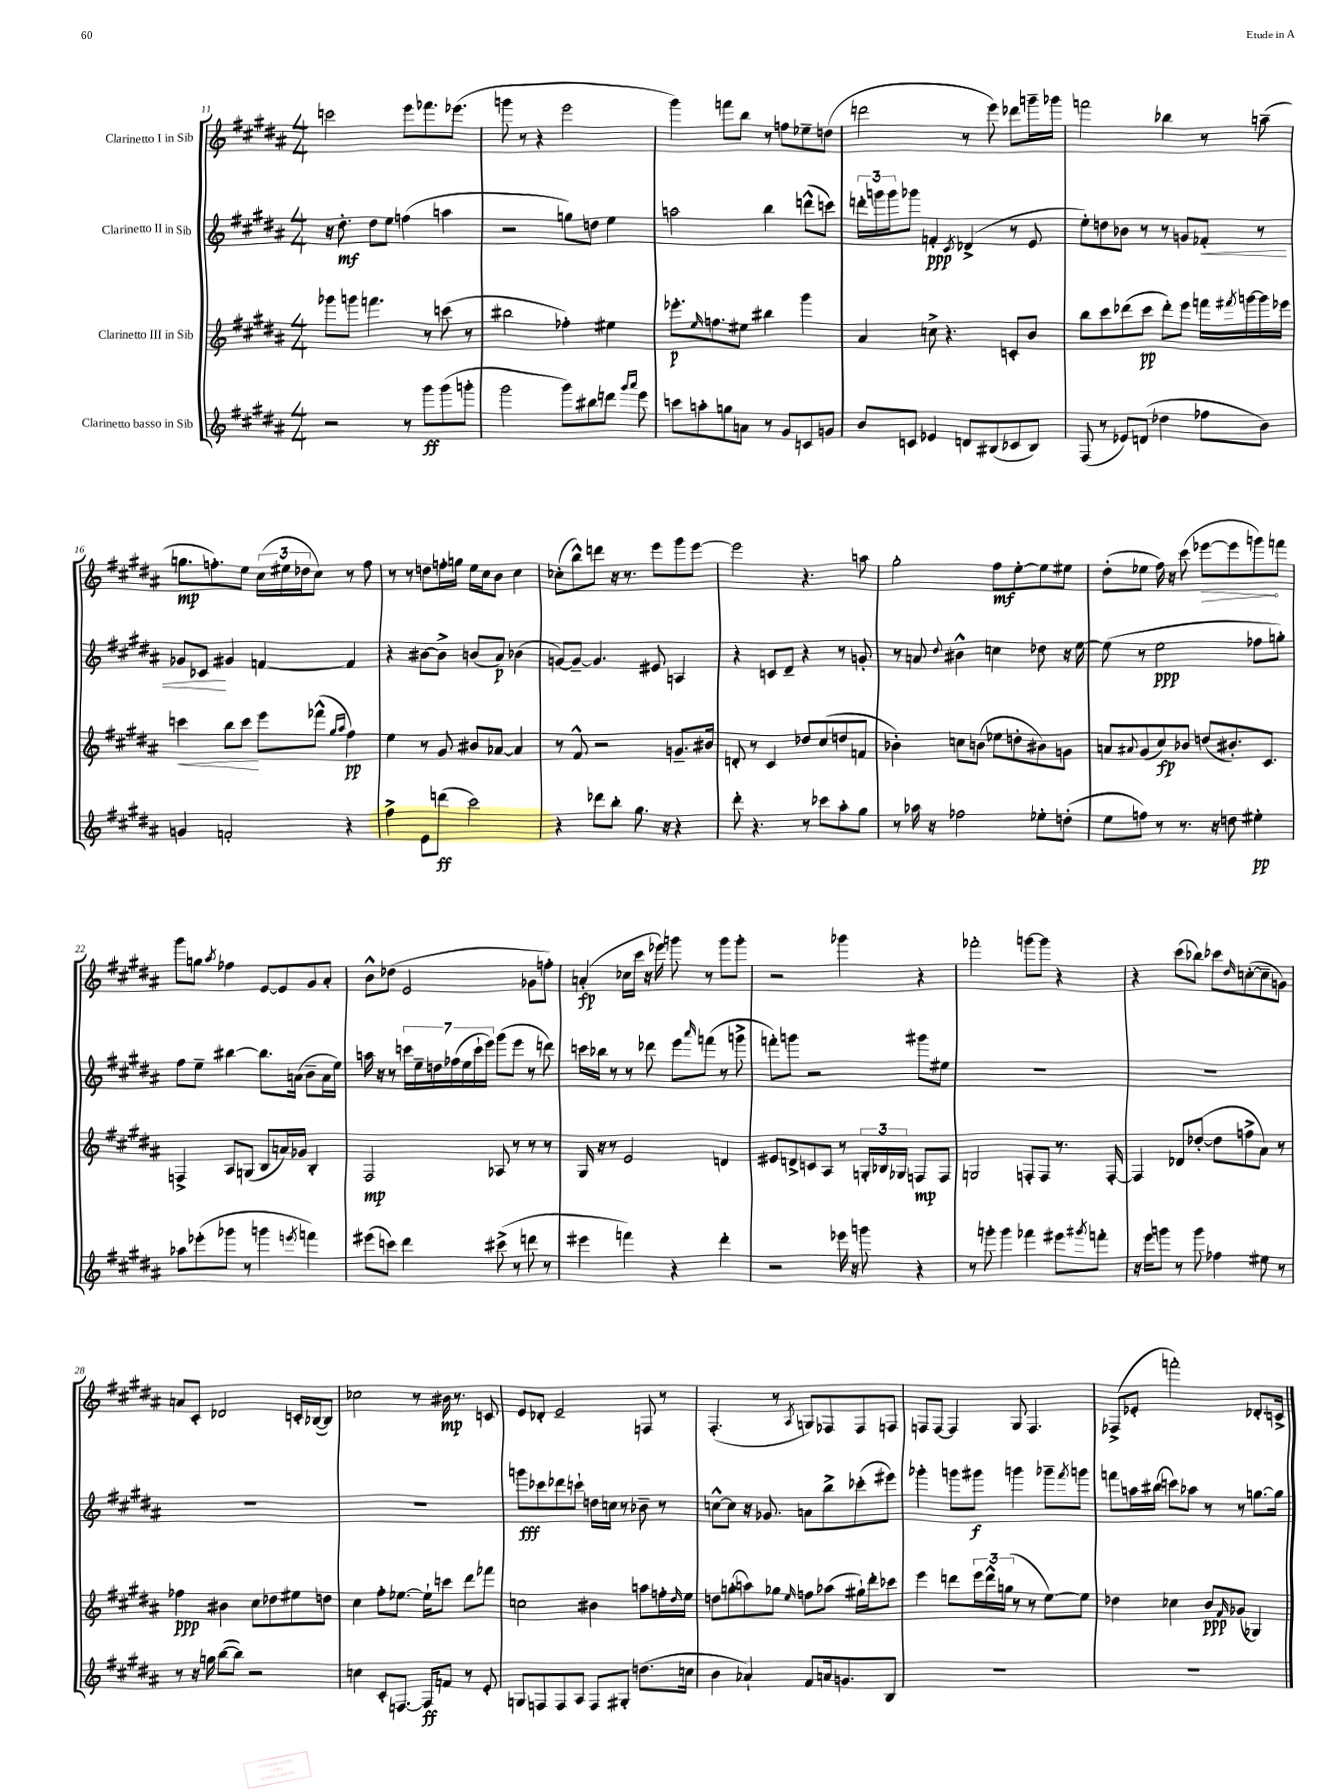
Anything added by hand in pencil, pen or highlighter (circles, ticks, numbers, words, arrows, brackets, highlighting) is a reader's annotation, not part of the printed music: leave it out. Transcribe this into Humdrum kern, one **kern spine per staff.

**kern	**dynam	**kern	**dynam	**kern	**dynam	**kern	**dynam
*part4	*part4	*part3	*part3	*part2	*part2	*part1	*part1
*staff4	*staff4	*staff3	*staff3	*staff2	*staff2	*staff1	*staff1
*I"Clarinetto basso in Sib	*	*I"Clarinetto III in Sib	*	*I"Clarinetto II in Sib	*	*I"Clarinetto I in Sib	*
*clefG2	*	*clefG2	*	*clefG2	*	*clefG2	*
*k[f#c#g#d#a#]	*	*k[f#c#g#d#a#]	*	*k[f#c#g#d#a#]	*	*k[f#c#g#d#a#]	*
*M4/4	*	*M4/4	*	*M4/4	*	*M4/4	*
=11	=11	=11	=11	=11	=11	=11	=11
2r	.	8ggg-X\L	.	16r	.	2cccn\	.
.	.	.	.	8.dd#'\	mf	.	.
.	.	8gggn\J	.	.	.	.	.
.	.	4.fffn\	.	8dd#\L	.	.	.
.	.	.	.	8ee\J	.	.	.
8r	.	.	.	(4ffn\	.	8eee\L	.
8ggg#\L	ff	8r	.	.	.	8.fff-X\	.
(8ggg#\	.	(8cccn\	.	4aan\	.	.	.
.	.	.	.	.	.	(8.eee-X\J	.
8gggn'\J	.	8r	.	.	.	.	.
=12	=12	=12	=12	=12	=12	=12	=12
2ggg#\	.	2bb#X\	.	2r	.	8gggn\	.
.	.	.	.	.	.	8r	.
.	.	.	.	.	.	4r	.
8ggg#\L)	.	4ff-X'\)	.	8ggn\L)	.	2eee\	.
8bb#X\	.	.	.	8ddn\J	.	.	.
8dddn\J	.	4ee#X\	.	4ee\	.	.	.
16qqggg#/LL	.	.	.	.	.	.	.
16qqaaa#/JJ	.	.	.	.	.	.	.
8eee\	.	.	.	.	.	.	.
=13	=13	=13	=13	=13	=13	=13	=13
8cccn\L	.	8.eee-X'\L	p	2aan\	.	4ggg#\)	.
8aan'\	.	.	.	.	.	.	.
.	.	16qqee/	.	.	.	.	.
.	.	8.ffn\	.	.	.	.	.
8ggn\	.	.	.	.	.	8fffn\L	.
8an\J	.	8ee#X\J	.	.	.	8bb\J	.
8r	.	4bb#X\	.	4bb\	.	8r	.
8g#/L	.	.	.	.	.	8ffn\L	.
8cn/	.	4ggg#\	.	(8dddn^^\L	.	8ee-X~\	.
8gn/J	.	.	.	8cccn\J)	.	(8ddn\J	.
=14	=14	=14	=14	=14	=14	=14	=14
8b/L	.	4a#/	.	24dddn'\LL	.	2dddn\	.
.	.	.	.	24gggn\	.	.	.
.	.	.	.	24ggg\J	.	.	.
8cn/J	.	.	.	8ggg-X\J	.	.	.
4e-X/	.	8ccn^\	.	4fn'/	ppp	.	.
.	.	4.r	.	.	.	.	.
.	.	.	.	8qc#/	.	.	.
8dn/L	.	.	.	(4d-X^/	.	8r	.
(8B#X/	.	.	.	.	.	8eee\)	.
8c-X/	.	8cn'/L	.	8r	.	8ddd-X\L	.
8B#/J)	.	8b/J	.	8e/	.	16gggn~\L	.
.	.	.	.	.	.	16ggg-X\JJ	.
=15	=15	=15	=15	=15	=15	=15	=15
(8F#/	.	8bb\L	.	8ee'\L)	.	2fffn\	.
8r	.	8ccc#\	.	8ddn\	.	.	.
8e-X/L)	.	(8ddd-X\	.	8b-X\J	.	.	.
(8dn/J	.	8ccc#\J	pp	8r	.	.	.
4dd-X\	.	8ddd-'\L)	.	8r	.	4bb-X\	.
.	.	8eee\J	.	8gn/L	.	.	.
!	!	!	!	!	!LO:HP:b	!	!
8ff-X\L	.	16fffn\LL	.	8f-X'/J	<	8r	.
.	.	8qfff#X/	.	.	.	.	.
.	.	[16gggn\	.	.	.	.	.
8b\J)	.	16ggg\]	.	8r	.	(8aan~\	.
.	.	16eee-X\JJ	.	.	.	.	.
!!LO:LB:g=z
=16	=16	=16	=16	=16	=16	=16	=16
!	!	!	!LO:HP:b	!	!	!	!
4gn/	.	4cccn\	<	8g-X/L	.	8.ggn\L	mp
.	.	.	.	8c-X/J	.	.	.
.	.	.	.	.	.	8.ffn'\)	.
2fn'/	.	8bb\L	.	4g#X/	[	.	.
.	.	8ccc\J	.	.	.	8ee\J	.
.	.	8eee\L	[	[4fn/	.	(24cc#\LL	.
.	.	.	.	.	.	24ee#X\	.
.	.	.	.	.	.	24dd-X\J	.
.	.	(8fff-X^^\J	.	.	.	8cc#\J)	.
.	.	16qqgg#/LL	.	.	.	.	.
.	.	16qqaa#/JJ	.	.	.	.	.
4r	.	4ff#\)	pp	4f/]	.	8r	.
.	.	.	.	.	.	8ff\	.
=17	=17	=17	=17	=17	=17	=17	=17
4ff#^\	.	4ee\	.	4r	.	8r	.
.	.	.	.	.	.	8r	.
8e\L	.	8r	.	[8b#X\L	.	8ddn\L	.
(8dddn\J	ff	8g#/	.	8b#^\J]	.	16ffn'\L	.
.	.	.	.	.	.	16ggn\JJ	.
2ccc#\)	.	8b#X/L	.	(8bn/L	.	16ee\LL	.
.	.	.	.	.	.	16cc#\J	.
.	.	[8a-X/J	.	8a#/J)	p	8b\J	.
.	.	4a-/]	.	(4b-X\	.	4cc#\	.
=18	=18	=18	=18	=18	=18	=18	=18
4r	.	8r	.	[8gn/L)	.	(8cc-X'\L	.
.	.	8f#^^/	.	8g~/J_	.	8bb^^\)	.
8ddd-X\L	.	2r	.	4.g/]	.	8dddn\J	.
8bb'\J	.	.	.	.	.	16r	.
.	.	.	.	.	.	8.r	.
8.gg#\	.	.	.	.	.	.	.
.	.	.	.	8e#X/	.	8eee\L	.
16r	.	.	.	.	.	.	.
4r	.	8.gn~/L	.	4An/	.	8ggg#\	.
.	.	.	.	.	.	[8eee\J	.
.	.	16b#X/Jk	.	.	.	.	.
=19	=19	=19	=19	=19	=19	=19	=19
8ddd#'\	.	8dn'/	.	4r	.	2eee\]	.
4.r	.	8r	.	.	.	.	.
.	.	4c#/	.	8cn/L	.	.	.
.	.	.	.	8d#~/J	.	.	.
8r	.	8dd-X/L	.	4r	.	4.r	.
8ccc-X\L	.	(8cc#/	.	.	.	.	.
8aa#'\	.	8ddn/	.	8r	.	.	.
8gg#\J	.	8fn/J	.	8gn'/	.	8aan\	.
=20	=20	=20	=20	=20	=20	=20	=20
8r	.	4b-X'\)	.	8r	.	2gg#'\	.
16aa-X\	.	.	.	8an/	.	.	.
16r	.	.	.	.	.	.	.
.	.	.	.	8qqdd#/	.	.	.
2ff-X\	.	8ccn\L	.	4b#X^^\	.	.	.
.	.	(8bn\J	.	.	.	.	.
.	.	8ee-X\L	.	4ccn\	.	8ff#\L	mf
.	.	8ddn'\	.	.	.	[8ee'\	.
8ee-X'\L	.	8b#X\)	.	8dd-X\	.	8ee\]	.
(8ddn'\J	.	8gn\J	.	16r	.	8ee#X\J	.
.	.	.	.	[16ee\	.	.	.
=21	=21	=21	=21	=21	=21	=21	=21
8ee\L	.	8an/L	.	(8ee\]	.	(8dd#'\L	.
.	.	8qqa#X/	.	.	.	.	.
8ffn\J)	.	(8g#/	.	8r	.	8ee-X\J	.
8r	.	8cc#/)	fp	2ee\	ppp	16ff#\)	.
.	.	.	.	.	.	16r	.
8.r	.	8b-X/J	.	.	.	(8ccc#\	.
!	!	!	!	!	!	!	!LO:HP:b
.	.	(8ddn/L	.	.	.	[8eee-X\L	>
16r	.	.	.	.	.	.	.
8ddn\	.	8.b#X'/)	.	.	.	8eee-\]	.
4ee#X'\	pp	.	.	8ff-X\L	.	8gggn\)	.
.	.	8.c#/J	.	.	.	.	.
.	.	.	.	8ggn'\J)	.	8fffn\J	]
!!LO:LB:g=z
=22	=22	=22	=22	=22	=22	=22	=22
8aa-X\L	.	4Fn^/	.	8ff#\L	.	8ggg#\L	.
(8eee-X'\	.	.	.	8ee~\J	.	8ggn\J	.
.	.	.	.	.	.	8qaa#/	.
8ggg-X\J	.	8A#/L	.	[4bb#X\	.	4ff-X\	.
8r	.	(8Gn/J	.	.	.	.	.
4gggn\	.	8B/L	.	8.bb#\L]	.	[8e/L	.
.	.	16an/L)	.	.	.	8e/]	.
.	.	16g-X/JJ	.	(16an\Jk	.	.	.
8qeeen/	.	.	.	.	.	.	.
4fffn\)	.	4B'/	.	8b~\L	.	8g#/	.
.	.	.	.	16a\L	.	8a#'/J	.
.	.	.	.	16ee\JJ)	.	.	.
=23	=23	=23	=23	=23	=23	=23	=23
(8eee#X\L	.	2F#/	mp	16aan\	.	8b^^\L	.
.	.	.	.	16r	.	.	.
8cccn\J)	.	.	.	8r	.	(8dd-X\J	.
4ddd#\	.	.	.	28cccn\LL	.	2e/	.
.	.	.	.	28ee~\	.	.	.
.	.	.	.	28ddn\	.	.	.
.	.	.	.	(28ff-X\	.	.	.
.	.	.	.	28ee\	.	.	.
.	.	.	.	28ccc`\	.	.	.
.	.	.	.	28eee\JJ)	.	.	.
(8ccc#X^\	.	8A-X/	.	(8ggg#\L	.	.	.
8r	.	8r	.	8eee\J	.	.	.
8dddn\	.	8r	.	8r	.	8g-X\L	.
8r	.	8r	.	8dddn\)	.	8ffn'\J)	.
=24	=24	=24	=24	=24	=24	=24	=24
4eee#X\	.	16G#/	.	16cccn\LL	.	(4an'/	fp
.	.	16r	.	16bb-X\JJ	.	.	.
.	.	8r	.	8r	.	.	.
4fffn\)	.	2e/	.	8r	.	16cc-X\LL	.
.	.	.	.	.	.	16ccc#\JJ	.
.	.	.	.	8ddd-X\	.	16r	.
.	.	.	.	.	.	16eee-X\)	.
4r	.	.	.	8eee\L	.	8gggn\	.
.	.	.	.	16qqaaa#/	.	.	.
.	.	.	.	(8fffn\J	.	8r	.
4ddd#'\	.	4dn/	.	8r	.	8ggg\L	.
.	.	.	.	8gggn^\	.	8ggg'\J	.
=25	=25	=25	=25	=25	=25	=25	=25
2r	.	8e#X/L	.	8fffn'\L)	.	2r	.
.	.	8dn^/	.	8gggn\J	.	.	.
.	.	8cn/	.	2r	.	.	.
.	.	8A#/J	.	.	.	.	.
16eee-X\	.	8r	.	.	.	4ggg-X\	.
16r	.	.	.	.	.	.	.
8gggn\	.	24Gn'/LL	.	.	.	.	.
.	.	24B-X/	.	.	.	.	.
.	.	24G-X/JJ	.	.	.	.	.
4r	.	8Fn/L	mp	8ggg#X\L	.	4r	.
.	.	8F/J	.	8ee#X\J	.	.	.
=26	=26	=26	=26	=26	=26	=26	=26
8r	.	2Gn/	.	1r	.	2fff-X'\	.
8gggn'\	.	.	.	.	.	.	.
4ggg\	.	.	.	.	.	.	.
4fff-X\	.	8Fn'/L	.	.	.	[8gggn\L	.
.	.	8F/J	.	.	.	8ggg\J]	.
8eee#X\L	.	8.r	.	.	.	4r	.
8qggg#X/	.	.	.	.	.	.	.
8fffn'\J	.	.	.	.	.	.	.
.	.	[16F'/	.	.	.	.	.
=27	=27	=27	=27	=27	=27	=27	=27
16r	.	4F/]	.	1r	.	4r	.
16eee\KL	.	.	.	.	.	.	.
8gggn\J	.	.	.	.	.	.	.
8r	.	8d-X/L	.	.	.	(8ccc#\L	.
8ggg\	.	([8dd-X'/J	.	.	.	8bb-X\J)	.
4ff-X\	.	8dd-\L]	.	.	.	8ccc-X\L	.
.	.	.	.	.	.	16qqdd#/	.
.	.	8ffn^\	.	.	.	([8ccn'\	.
8ee#X\	.	8a#\J)	.	.	.	8cc~\]	.
8r	.	8r	.	.	.	8gn\J)	.
!!LO:LB:g=z
=28	=28	=28	=28	=28	=28	=28	=28
8r	.	4ff-X\	ppp	1r	.	8an/L	.
16r	.	.	.	.	.	8c#'/J	.
16ggn\	.	.	.	.	.	.	.
([8bb\L	.	4b#X\	.	.	.	2d-X/	.
8bb\J])	.	.	.	.	.	.	.
2r	.	8cc#\L	.	.	.	.	.
.	.	8dd-X\	.	.	.	.	.
.	.	8ee#X\	.	.	.	16cn'/LL	.
.	.	.	.	.	.	([16B-X/J	.
.	.	8ddn\J	.	.	.	8B-/J])	.
=29	=29	=29	=29	=29	=29	=29	=29
4ccn\	.	4cc#\	.	1r	.	2cc-X\	.
8c#'/L	.	8ff#'\L	.	.	.	.	.
[8.Fn/J	.	[8.ee-X\J	.	.	.	.	.
.	.	.	.	.	.	8r	.
16F/KL]	ff	16ee-`\KL]	.	.	.	.	.
8fn/J	.	8cccn\J	.	.	.	16b#X\	mp
.	.	.	.	.	.	8.r	.
8r	.	8ddd#\L	.	.	.	.	.
8e'/	.	8fff-X\J	.	.	.	8cn/	.
=30	=30	=30	=30	=30	=30	=30	=30
8Gn/L	.	2ccn\	.	8gggn\L	fff	8e/L	.
8Fn/	.	.	.	8ccc-X\	.	8d-X'/J	.
8F/	.	.	.	8ddd-X\	.	2e~/	.
8A#/J	.	.	.	8cccn`\J	.	.	.
8F/L	.	4b#X\	.	16ddn\LL	.	.	.
.	.	.	.	16ccn\JJ	.	.	.
8G#X'/J	.	.	.	8r	.	.	.
(8.ddn\L	.	8aan\L	.	8b-X~\	.	8Fn/	.
.	.	16ffn'\L	.	8r	.	8r	.
.	.	16qqdd#/	.	.	.	.	.
16ccn\Jk	.	16ee\JJ	.	.	.	.	.
=31	=31	=31	=31	=31	=31	=31	=31
4b\	.	8ddn\L	.	[8ccn^^\L	.	(4.F#'/	.
.	.	(8ggn'\	.	8cc\J]	.	.	.
4a-X`/)	.	8aan\)	.	16r	.	.	.
.	.	.	.	8.g-X/	.	.	.
.	.	8gg-X\J	.	.	.	8r	.
.	.	16qqee/	.	.	.	8qA#/	.
8f#/L	.	8ffn\L	.	8an\L	.	8Gn/L)	.
16an/k	.	(8aa-X\J	.	8bb^\	.	8F-X/	.
8.gn/	.	.	.	.	.	.	.
.	.	16gg#X`\LL)	.	(8ccc-X'\	.	8F-/	.
.	.	16ddd#'\J	.	.	.	.	.
8B/J	.	8ccc-X\J	.	8eee#X\J)	.	8Fn/J	.
=32	=32	=32	=32	=32	=32	=32	=32
1r	.	4eee\	.	4ggg-X'\	.	8Fn/L	.
.	.	.	.	.	.	[8F/J	.
.	.	8dddn\L	.	8gggn\L	.	4F/]	.
.	.	24eee\L	.	8ggg#X\J	f	.	.
.	.	24ddd^^\	.	.	.	.	.
.	.	(24ggn\JJ	.	.	.	.	.
.	.	8r	.	4gggn\	.	8G#/	.
.	.	8r	.	.	.	4.F/	.
.	.	[8ee\L)	.	8ggg-X~\L	.	.	.
.	.	.	.	8qfff#/	.	.	.
.	.	8ee\J]	.	8gggn\J	.	.	.
=33	=33	=33	=33	=33	=33	=33	=33
1r	.	4dd-X\	.	8fffn\L	.	(8F-X^/L	.
.	.	.	.	16aan\L	.	8e-X'/J	.
.	.	.	.	(16bb#X\JJ	.	.	.
.	.	4cc-X\	.	8cccn\L)	.	2fffn'\)	.
.	.	.	.	8aa-X\J	.	.	.
.	.	8b/L	ppp	8r	.	.	.
.	.	16qqf#/	.	.	.	.	.
.	.	(8g-X/J	.	8r	.	.	.
.	.	4G-X/)	.	[8.ggn\L	.	8.d-X'/L	.
.	.	.	.	16gg\Jk]	.	16cn^/Jk	.
==	==	==	==	==	==	==	==
*-	*-	*-	*-	*-	*-	*-	*-
